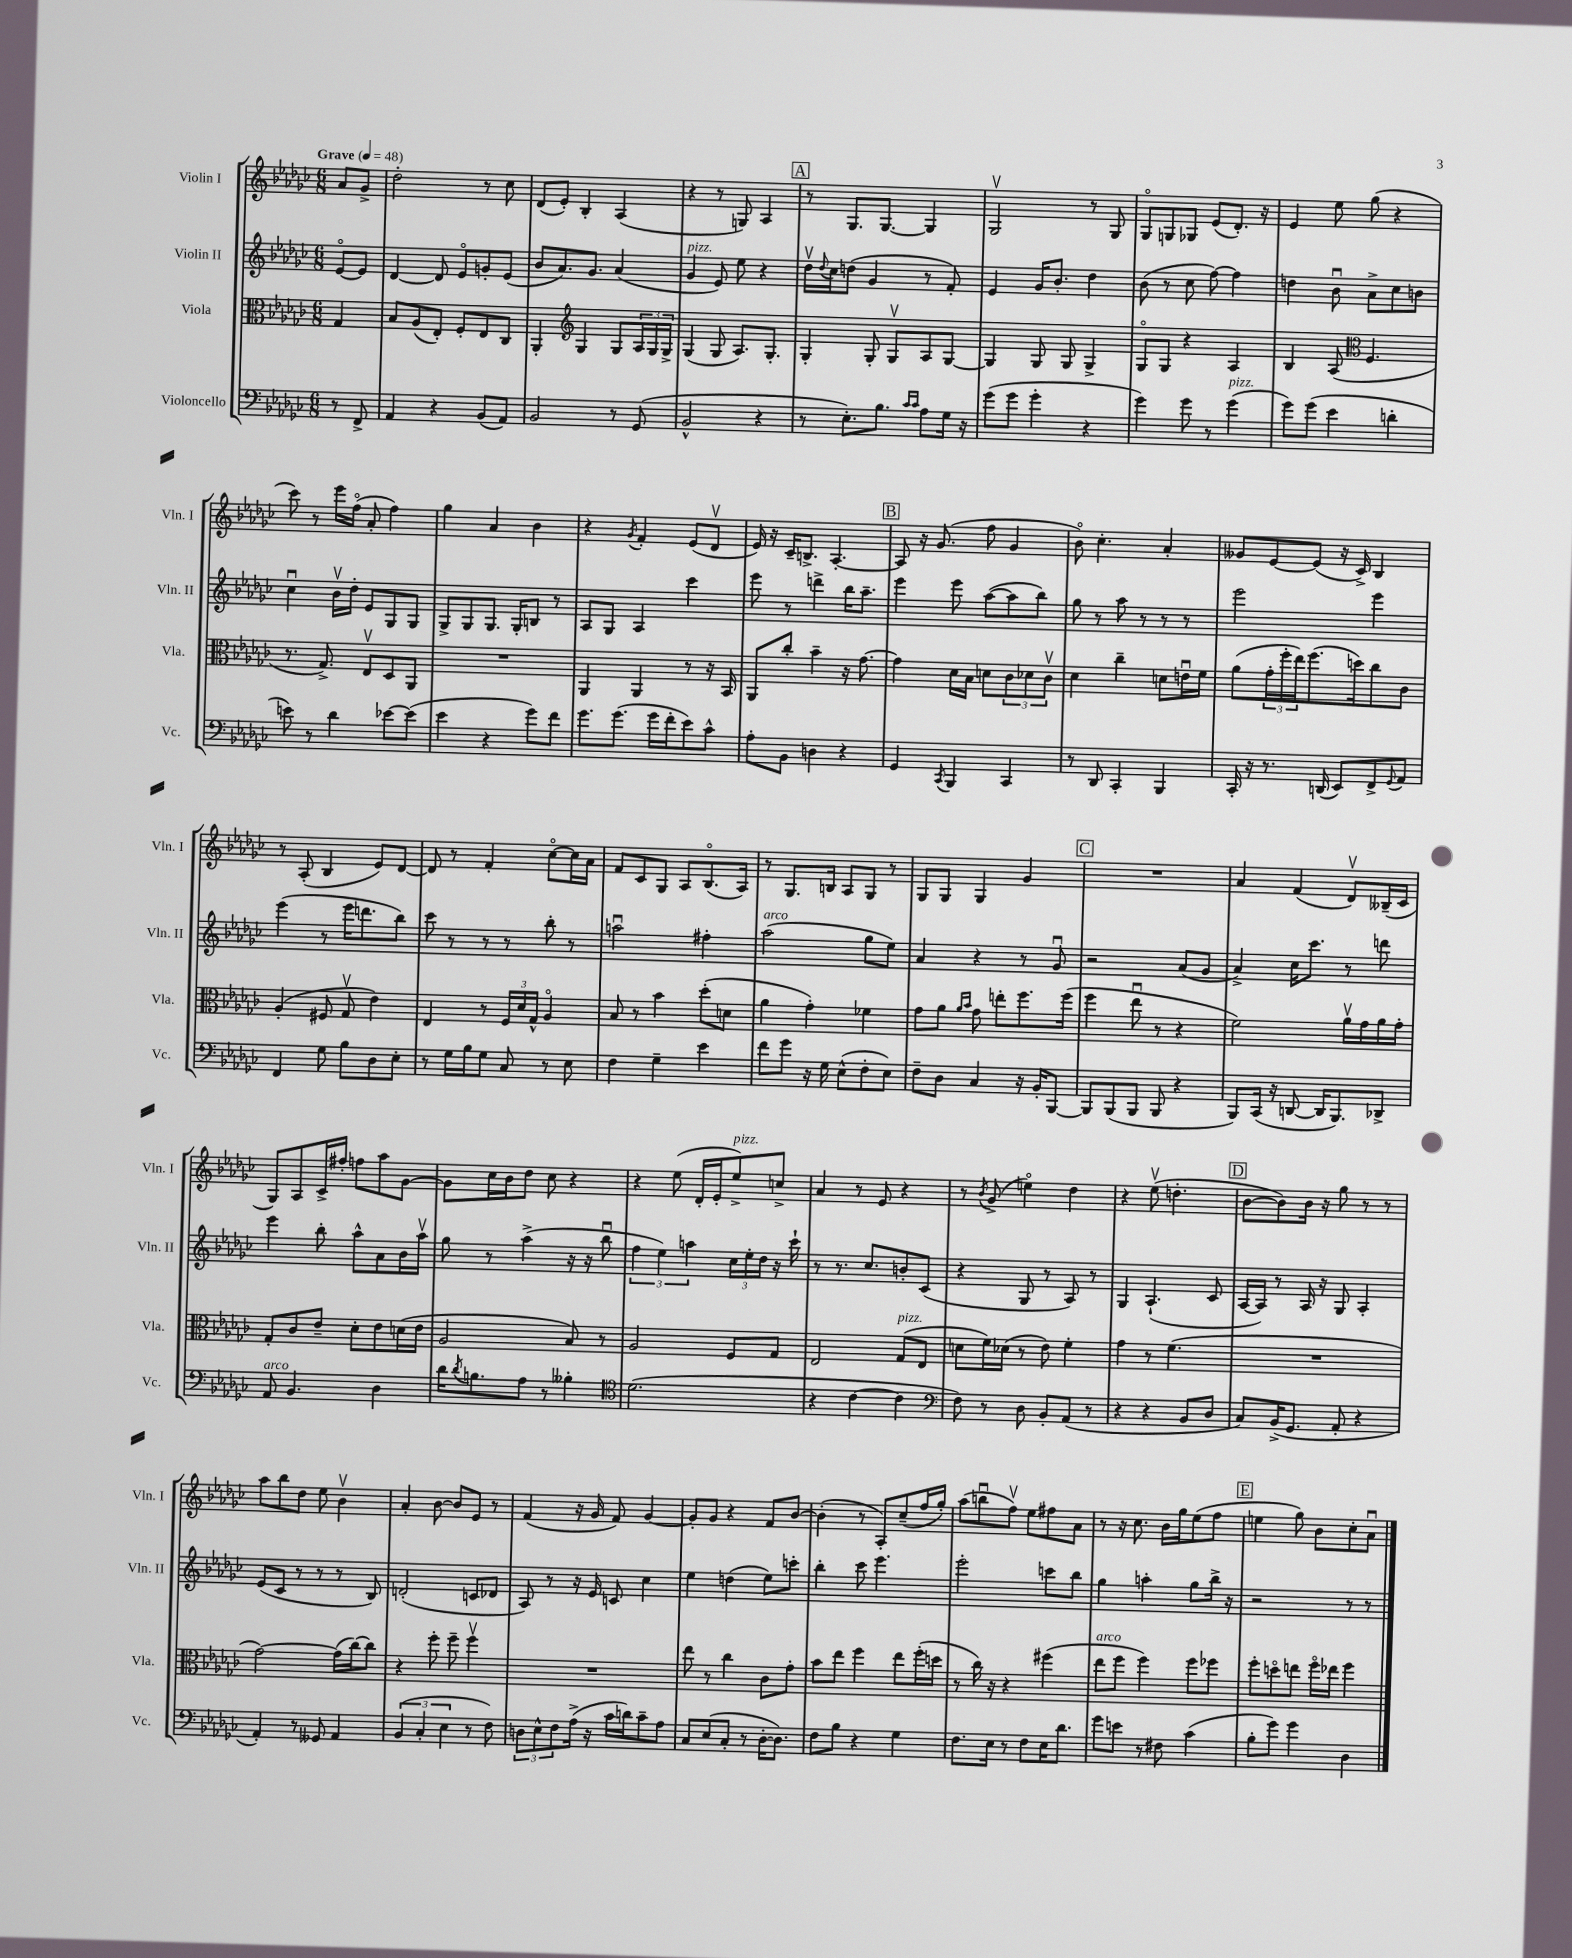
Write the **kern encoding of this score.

**kern	**kern	**kern	**kern
*staff4	*staff3	*staff2	*staff1
*clefF4	*clefC3	*clefG2	*clefG2
*k[b-e-a-d-g-c-]	*k[b-e-a-d-g-c-]	*k[b-e-a-d-g-c-]	*k[b-e-a-d-g-c-]
*M6/8	*M6/8	*M6/8	*M6/8
*MM48	*MM48	*MM48	*MM48
8r	4G-/	[8e-o/L	8a-/L
8FF^/	.	8e-/]J	8g-^/J
=	=	=	=
4AA-/	8B-/L	[4d-/	2dd-'\
.	(8A-/	.	.
4r	8E-'/J)	8d-/]	.
.	8F'/L	8e-o/L	.
(8BB-/L	8E-/	8g'/	8r
8AA-/J)	8C-/J	(8e-/J	8cc-\
=	=	=	=
2BB-/	4AA-'/	8b-/L	(8d-/L
.	.	8.a-/)	8e-'/J)
*	*clefG2	*	*
.	4G-/	.	4B-'/
.	.	8.g-/J	.
8r	8G-/L	(4a-/	(4A-/
(8GG-/	24A-/L	.	.
.	24G-/	.	.
.	24G-^/JJ	.	.
=	=	=	=
2BB-^^/	(4G-/	4g-/	4r
.	8G-/	8e-/)	8r
.	8.A-/L)	8ee-\	8G/)
4r	.	4r	4A-/
.	8.G-'/J	.	.
=	=	=	=
8r	4G-'/	16dd-v\LL	8r
.	.	8qqdd-/	.
.	.	16cc-\J	.
8.E-'\L)	.	(8dd\J	8.G-/L
.	8G-'/	4g-/	.
8.B-\J	.	.	[8.G-/J
.	8G-v/L	.	.
16qqc-/LL	.	.	.
16qqc-/JJ	.	.	.
8A-\L	8A-/	8r	4G-/]
16G-\Jk	[8G-/J	8f'/)	.
16r	.	.	.
=	=	=	=
(8g-\L	4G-/]	4e-/	2G-v/
8g-\J	.	.	.
4g-'\	8G-/	16g-/LK	.
.	.	8.b-'/J	.
.	8G-/	.	.
4r	4G-^/	4dd-\	8r
.	.	.	8G-/
=	=	=	=
4g-\)	8G-o/L	(8b-\	8G-o/L
.	8G-/J	8r	8G/
8g-\	4r	8cc-\	8G-/J
8r	.	[8ff\)	(8e-/L
(4g-\	4A-/	4ff\]	8.d-'/J)
.	.	.	16r
=	=	=	=
8g-\L)	4B-/	4dd\	4e-/
(8g-\J	.	.	.
4e-\	(8A-/	8b-u\	8ee-\
*	*clefC3	*	*
.	4.F/	8a-^\L	(8gg-\
4d'\	.	8cc-\	4r
.	.	8b\J	.
=	=	=	=
8e\)	8.r	4cc-u\	8ccc-\)
8r	.	.	8r
.	8.G-^/)	.	.
4d-\	.	16b-v\LL	16eee-\LL
.	.	16dd-'\JJ	(16ffo\JJ
.	8E-v/L	8e-/L	8a-'/
[8e-\L	8D-/	8G-/	4ff\)
(8e-\]J	8AA-/J	8G-/J	.
=	=	=	=
4e-\	2.r	8G-^/L	4gg-\
.	.	8G-/	.
4r	.	8.G-/J	4a-/
.	.	16G-'/LK	.
8g-\L)	.	8B/J	4b-\
8f\J	.	8r	.
=	=	=	=
8.g-\L	4AA-/	8A-/L	4r
.	.	8G-/J	.
(8.g-\J	.	.	.
.	.	.	8qg-/
.	4AA-/	4A-/	4f'/
16g-\LL	.	.	.
16f'\J	.	.	.
8e-\)	8r	4ccc-\	(8e-/L
8c-^^\J	16r	.	8d-v/J
.	16BB-/	.	.
=	=	=	=
8A-'\L	8AA-/L	8eee-\	16e-/)
.	.	.	16r
8BB-\J	8cc-'/J	8r	16c-~/LK
.	.	.	8.B^/J
4D\	4b-~\	4ddd^\	.
.	.	.	[4.A-'/
4r	16r	16bb-\LK	.
.	[8.g-\	8.aa-~\J	.
=	=	=	=
4GG-/	4g-\]	4eee-\	8A-/]
.	.	.	16r
.	.	.	(8.g-/
8qCC-/	.	.	.
4BBB-/	16d-\LL	8eee-\	.
.	16B-\JJ	.	.
.	8d\L	([8aa-\L	8ff\
4CC-/	12c-\	8aa-\]	4g-/
.	12d-\	.	.
.	.	8bb-\J)	.
.	12c-v\J	.	.
=	=	=	=
8r	4d-\	8gg-\	8b-o\)
8DD-/	.	8r	4.cc-'\
4CC-'/	4cc-~\	8aa-\	.
.	.	8r	.
4BBB-/	8d\L	8r	4a-'/
.	16eu\L	8r	.
.	16f\JJ	.	.
=	=	=	=
16CC-'/	(8a-\L	2eee-\	8g--/L
16r	.	.	.
8.r	24g-'\L	.	[8e-/
.	24ff'\	.	.
.	24ee-\J)	.	.
.	(8.ff\	.	(8e-/]J
(16DD/	.	.	.
8EE-/L)	.	.	16r
.	16dd\k)	.	16c-^/)
8FF^/	8cc-\	4eee-\	4B-/
8qqGG-/	.	.	.
8AA-/J	8c-\J	.	.
=	=	=	=
4FF/	(4A-'/	(4eee-\	8r
.	.	.	(8A-'/
8G-\	8F#/	8r	4B-/
8B-\L	8G-v/	16eee-\LK	.
.	.	8.ddd\	.
8D-\	4e-\)	.	8e-/L)
8E-'\J	.	8bb-\J)	[8d-/J
=	=	=	=
8r	4E-/	8ccc-\	8d-/]
16G-\LL	.	8r	8r
16B-\J	.	.	.
8G-\J	8r	8r	4f'/
8C-/	24F/LL	8r	.
.	24d-/	.	.
.	24G-^^/JJ	.	.
8r	4A-o/	8bb-'\	[8cc-o\L
8E-\	.	8r	16cc-\]L
.	.	.	16a-\JJ
=	=	=	=
4F\	8B-/	2aau\	8f/L
.	8r	.	8c-/
4G-~\	4b-\	.	8G-/J
.	.	.	8A-/L
4e-\	(8dd-'\L	4ff#'\	(8.B-o/
.	8d\J	.	.
.	.	.	16A-/Jk)
=	=	=	=
8f\L	4a-\	(2aa-\	8r
8g-\J	.	.	8.G-/L
16r	4g-'\)	.	.
16G-\	.	.	16B/Jk
(8E-^^\L	.	.	8A-/L
8F'\	4f-\	8gg-\L	8G-/J
8E-\J)	.	8ee-\J)	8r
=	=	=	=
8F~\L	8g-\L	4a-/	8G-/L
8D-\J	8a-\J	.	8G-/J
.	16qqa-/LL	.	.
.	16qqb-/JJ	.	.
4C-/	8g-\	4r	4G-/
.	8ee'\L	.	.
16r	8.ff\	8r	4g-/
16BB-'/LK	.	.	.
[8BBB-/J	.	8g-u/	.
.	(16ff\Jk	.	.
=	=	=	=
8BBB-/]L	4ff\	2r	2.r
(8BBB-/	.	.	.
8BBB-/J	8ee-u\	.	.
8BBB-/	8r	.	.
4r	4r	(8a-/L	.
.	.	8g-/J	.
=	=	=	=
8BBB-/L)	2f\)	4a-^/)	4a-/
(16CC-/Jk	.	.	.
16r	.	.	.
[8DD/	.	16cc-\LK	(4f/
.	.	8.ccc-\J	.
16DD/]LK	.	.	.
8.BBB-/)	.	.	.
.	16a-v\LL	8r	8d-v/L)
.	16g-\	.	.
8DD-^/J	16a-\	8ddd\	(16B--~/L
.	16g-'\JJ	.	16c-/JJ
=	=	=	=
8AA-/	8G-'/L	4eee-\	8G-/L)
4.BB-/	8c-/	.	8A-/
.	8e-~/J	8bb-'\	16c-^/L
.	.	.	16ff#'/JJ
.	8d-'\L	8aa-^^\L	8ff\L
4D-\	8e-\	8a-\	8aa-\
.	(16d\L	16b-\L	[8g-\J
.	16e-\JJ	16aa-v\JJ	.
=	=	=	=
16d-\LK	2A-/	8gg-\	8g-\]L
8qd-/	.	.	.
8.B\	.	.	.
.	.	8r	16cc-\L
.	.	.	16b-\J
8A-\J	.	(4aa-^\	8dd-\J
8r	.	.	8cc-\
4B--'\	8B-/)	16r	4r
.	.	16r	.
.	8r	8bb-u\	.
=	=	=	=
*clefC4	*	*	*
(2.d-\	2A-/	6ff\	4r
.	.	6ee-\)	.
.	.	.	(8ee-\
.	.	6aa\	.
.	.	.	16d-'/LL
.	.	.	16e-'/J
.	8F/L	24cc-\LL	8ee-^/)
.	.	24ee-'\	.
.	.	24dd-\JJ	.
.	8G-/J	16r	8cc^/J
.	.	16ccc-`\	.
=	=	=	=
4r	2E-/	8r	4a-/
.	.	8.r	.
[4c-\	.	.	8r
.	.	8.cc-/L	.
.	.	.	8e-/
4c-\]	(8G-/L	8b'/	4r
.	8E-/J	(8c-/J	.
=	=	=	=
*clefF4	*	*	*
8F\)	8d\L	4r	8r
.	.	.	8qb-/
8r	16f\L)	.	(8g-^/
.	(16d-\JJ	.	.
8D-\	8r	8G-/	4eeo\)
8BB-'/L	8e-\)	8r	.
(8AA-/J	4f'\	8A-/)	4dd-\
8r	.	8r	.
=	=	=	=
4r	4g-\	4G-/	4r
4r	8r	(4.A-`/	(8ee-v\
.	(4.f\	.	4.dd'\
8BB-/L	.	.	.
8D-/J	.	8c-/	.
=	=	=	=
8C-/L)	2.r	[16A-/LL	[8b-\L
.	.	16A-/]JJ)	.
(16BB-^/K	.	8r	8b-\])
8.GG-/J	.	.	.
.	.	16A-/	16b-\Jk
.	.	16r	16r
8AA-'/	.	8G-/	8gg-\
4r	.	4A-'/	8r
.	.	.	8r
=	=	=	=
4AA-'/)	[2g-\)	(8e-/L	8aa-\L
.	.	8c-/J	8bb-\
8r	.	8r	8dd-\J
8GG--/	.	8r	8ee-\
4AA-/	(16g-\]LL	8r	4b-v\
.	[16cc-\J)	.	.
.	8cc-\]J	8B-/)	.
=	=	=	=
(6BB-/	4r	(2d'/	4a-'/
6C-'/	.	.	.
.	8ff'\	.	[8b-\
6E-\	.	.	.
.	8ff~\	.	8b-/]L
8r	4ffv\	8c/L	8e-/J
8F\)	.	8d-/J	8r
=	=	=	=
12D\L	2.r	8A-/)	(4f/
12E-^^\	.	.	.
.	.	8r	.
12F\	.	.	.
(16A-^\Jk	.	16r	16r
16r	.	16e-/	16g-/
16c-\LL	.	8c/	8f/)
16d\J)	.	.	.
8c-~\	.	4cc-\	[4g-/
8A-\J	.	.	.
=	=	=	=
8C-/L	8ee-\	4ee-\	8g-'/]L
(8E-/	8r	.	8g-/J
8C-'/J	4cc-\	(4dd\	4r
8r	.	.	.
[16D-'\LK	8c-\L	8ee-\L)	8f/L
8.D-\]J)	.	.	.
.	8g-'\J	8ccc'\J	[8b-/J
=	=	=	=
8F\L	8b-\L	4bb-'\	(4b-'\]
8B-\J	8ee-\J	.	.
4r	4ff\	8ccc-\	8r
.	.	4.eee-\	8A-'/L)
4G-\	8ee-\L	.	(8cc-~/
.	(16ff'\L	.	16ff/L
.	16dd\JJ	.	16gg-'/JJ)
=	=	=	=
8.F\L	8r	2eee-'\	(8aa-\L
.	16cc-\)	.	8bbu\
16E-\Jk	16r	.	.
8r	4r	.	8ffv\J)
8F\L	.	.	8ee-\L
16E-\K	(4ff#\	8ccc\L	8ff#\
8.d-\J	.	.	.
.	.	8bb-\J	8a-\J
=	=	=	=
8g-\L	8ee-\L	4gg-\	8r
8e\J	8ff\J	.	16r
.	.	.	8.cc-\
8r	4ff\)	4aa'\	.
8F#\	.	.	16b-\LL
.	.	.	16gg-\J
(4c-\	8ff\L	8gg-\L	(8ee-\
.	8ff-\J	16bb-^\Jk	8ff\J
.	.	16r	.
=	=	=	=
8B-'\L	8ff'\L	2r	4ee\
8g-\J)	8ddo\	.	.
4g-\	8ee\J	.	8gg-\)
.	16ffo\LL	.	8b-\L
.	16ee-\JJ	.	.
4D-\	4ff\	8r	8cc-'\
.	.	8r	8a-u\J
==	==	==	==
*-	*-	*-	*-
